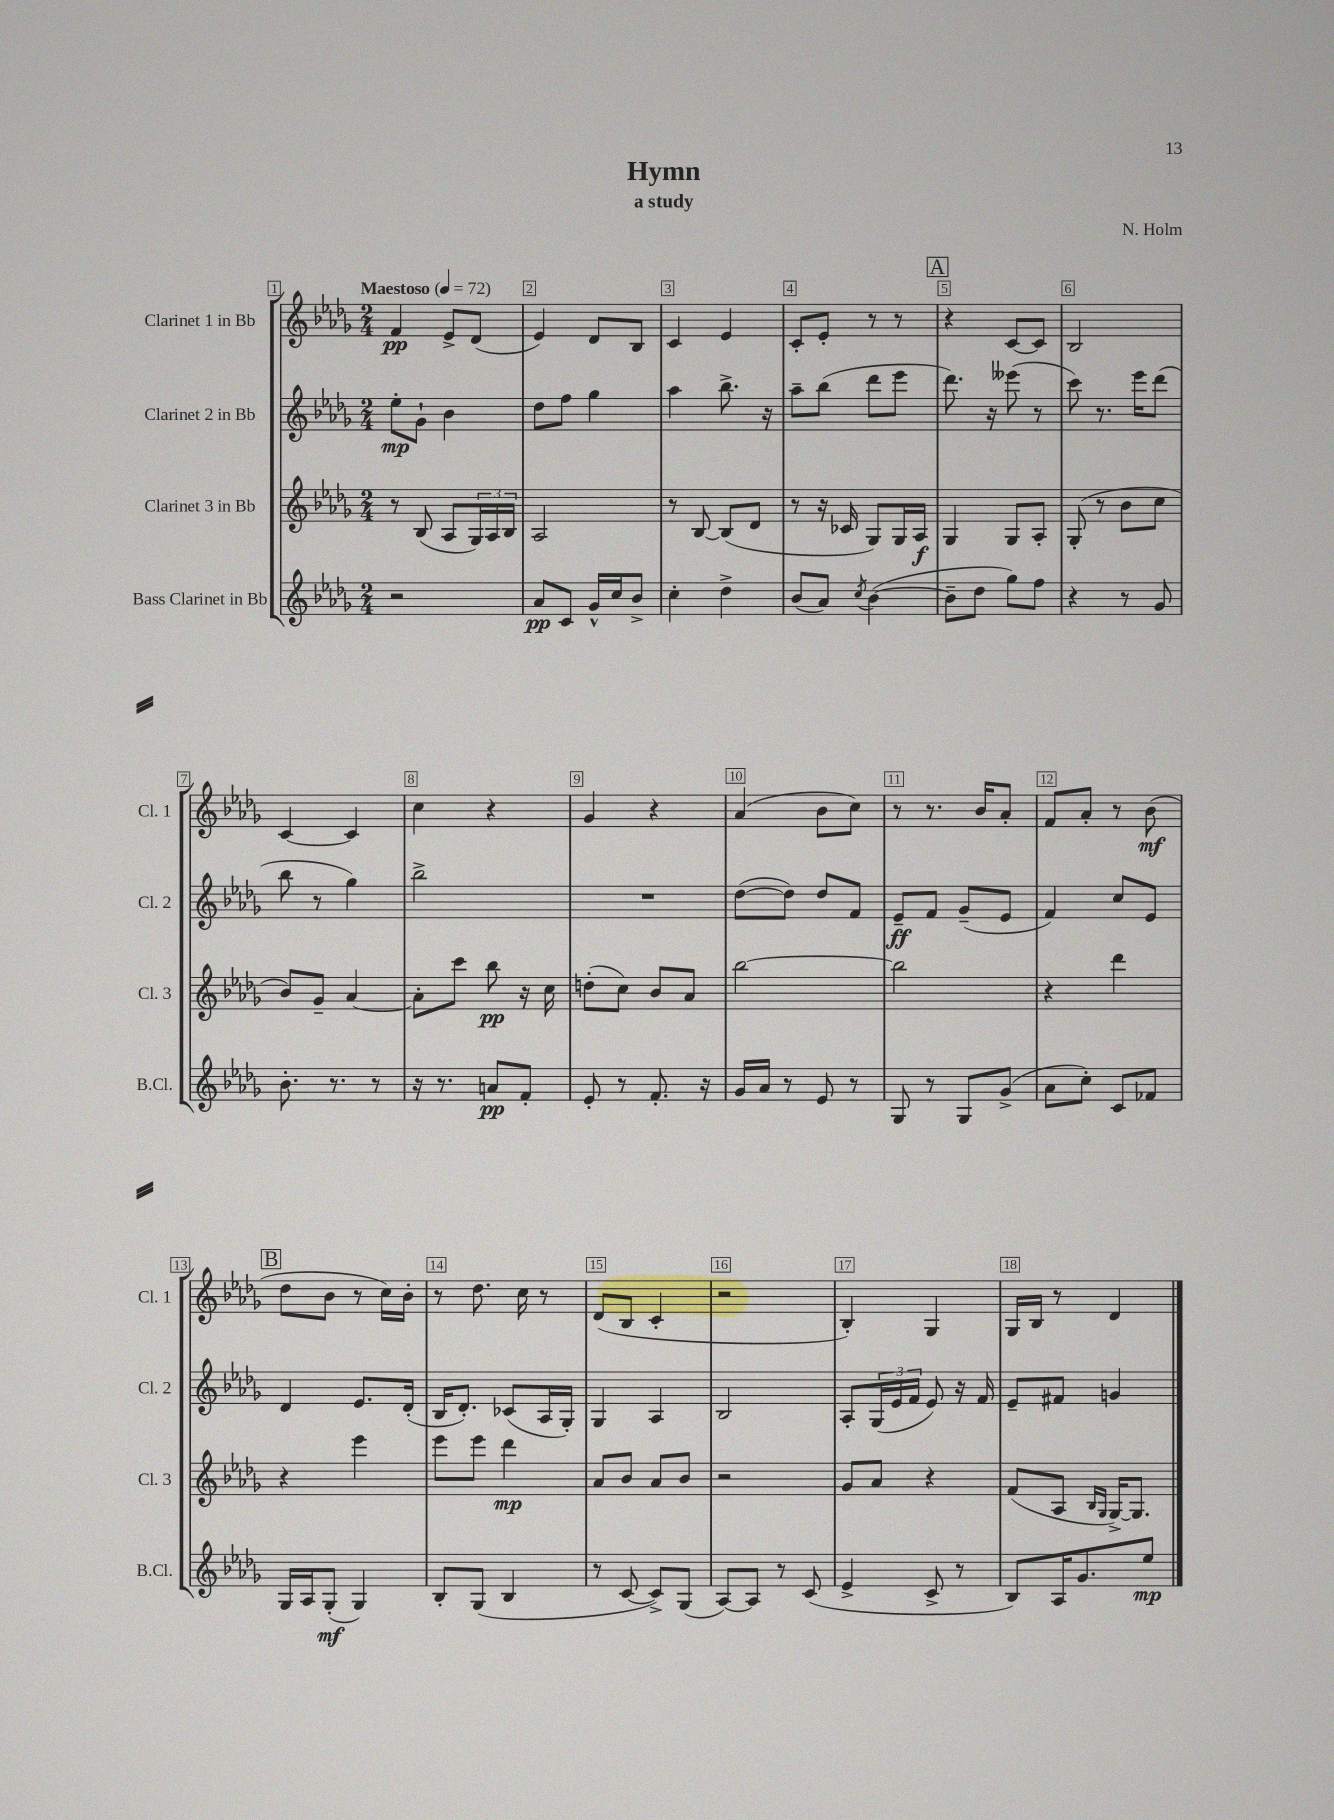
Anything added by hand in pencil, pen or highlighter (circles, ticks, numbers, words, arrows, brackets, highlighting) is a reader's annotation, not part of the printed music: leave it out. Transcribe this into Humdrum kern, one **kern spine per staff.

**kern	**kern	**kern	**kern
*staff4	*staff3	*staff2	*staff1
*clefG2	*clefG2	*clefG2	*clefG2
*k[b-e-a-d-g-]	*k[b-e-a-d-g-]	*k[b-e-a-d-g-]	*k[b-e-a-d-g-]
*M2/4	*M2/4	*M2/4	*M2/4
*MM72	*MM72	*MM72	*MM72
2r	8r	8ee-'\L	4f/
.	(8B-/	8g-`\J	.
.	8A-/L	4b-\	8e-^/L
.	24G-/L)	.	(8d-/J
.	24A-/	.	.
.	24B-/JJ	.	.
=	=	=	=
8a-/L	2A-/	8dd-\L	4e-/)
8c/J	.	8ff\J	.
16g-^^/LL	.	4gg-\	8d-/L
16cc/J	.	.	.
8b-^/J	.	.	8B-/J
=	=	=	=
4cc'\	8r	4aa-\	4c/
.	[8B-/	.	.
4dd-^\	(8B-/]L	8.bb-^\	4e-/
.	8d-/J	.	.
.	.	16r	.
=	=	=	=
(8b-/L	8r	8aa-~\L	8c'/L
8a-/J)	16r	(8bb-\J	8e-'/J
.	16c-/	.	.
8qcc/	.	.	.
([4b-\	8G-/L)	8ddd-\L	8r
.	16G-/L	8eee-\J	8r
.	16A-/JJ	.	.
=	=	=	=
8b-~\]L	4G-/	8.ddd-\)	4r
8dd-\J	.	.	.
.	.	16r	.
8gg-\L)	8G-/L	(8eee--\	[8c/L
8ff\J	8A-'/J	8r	8c/]J
=	=	=	=
4r	(8G-'/	8ccc\)	2B-/
.	8r	8.r	.
8r	8b-\L	.	.
.	.	16eee-\LK	.
8g-/	8cc\J	(8ddd-\J	.
=	=	=	=
8.b-'\	8b-/L)	8bb-\	[4c/
.	8g-~/J	8r	.
8.r	.	.	.
.	[4a-/	4gg-\)	4c/]
8r	.	.	.
=	=	=	=
16r	8a-'\]L	2bb-^\	4cc\
8.r	.	.	.
.	8ccc\J	.	.
8a/L	8bb-\	.	4r
8f'/J	16r	.	.
.	16cc\	.	.
=	=	=	=
8e-'/	(8dd'\L	2r	4g-/
8r	8cc\J)	.	.
8.f'/	8b-/L	.	4r
.	8a-/J	.	.
16r	.	.	.
=	=	=	=
16g-/LL	[2bb-\	([8dd-\L	(4a-/
16a-/JJ	.	.	.
8r	.	8dd-\]J)	.
8e-/	.	8dd-/L	8b-\L
8r	.	8f/J	8cc\J)
=	=	=	=
8G-/	2bb-\]	8e-~/L	8r
8r	.	8f/J	8.r
8G-/L	.	(8g-~/L	.
.	.	.	16b-/LK
(8g-^/J	.	8e-/J	8a-'/J
=	=	=	=
8a-\L	4r	4f/)	8f/L
8cc'\J)	.	.	8a-'/J
8c/L	4ddd-\	8cc/L	8r
8f-/J	.	8e-/J	(8b-\
=	=	=	=
16G-/LL	4r	4d-/	8dd-\L
16A-/J	.	.	.
(8G-'/J	.	.	8b-\J
4G-/)	4eee-\	8.e-/L	8r
.	.	.	16cc\LL)
.	.	(16d-'/Jk	16b-'\JJ
=	=	=	=
8B-'/L	8eee-\L	16B-/LK	8r
.	.	8.d-'/J)	.
(8G-/J	8eee-\J	.	8.dd-\
4B-/	4ddd-\	(8c-/L	.
.	.	.	16cc\
.	.	16A-/L	8r
.	.	16G-'/JJ)	.
=	=	=	=
8r	8a-/L	4G-/	(8d-/L
[8c/	8b-/J	.	8B-/J
8c^/]L)	8a-/L	4A-/	4c'/
(8G-/J	8b-/J	.	.
=	=	=	=
[8A-/L)	2r	2B-/	2r
8A-/]J	.	.	.
8r	.	.	.
(8c/	.	.	.
=	=	=	=
4e-^/	8g-/L	8A-'/L	4B-'/)
.	8a-/J	(24G-/L	.
.	.	24e-/	.
.	.	24f/JJ	.
8c^/	4r	8e-/)	4G-/
8r	.	16r	.
.	.	16f/	.
=	=	=	=
8B-/L)	(8f/L	8e-~/L	16G-/LL
.	.	.	16B-/JJ
16A-/K	8A-/J	8f#/J	8r
8.g-/	.	.	.
.	16qqB-/LL	.	.
.	16qqG-/JJ	.	.
.	[16G-^/LK)	4g/	4d-/
.	8.G-/]J	.	.
8ee-/J	.	.	.
==	==	==	==
*-	*-	*-	*-
